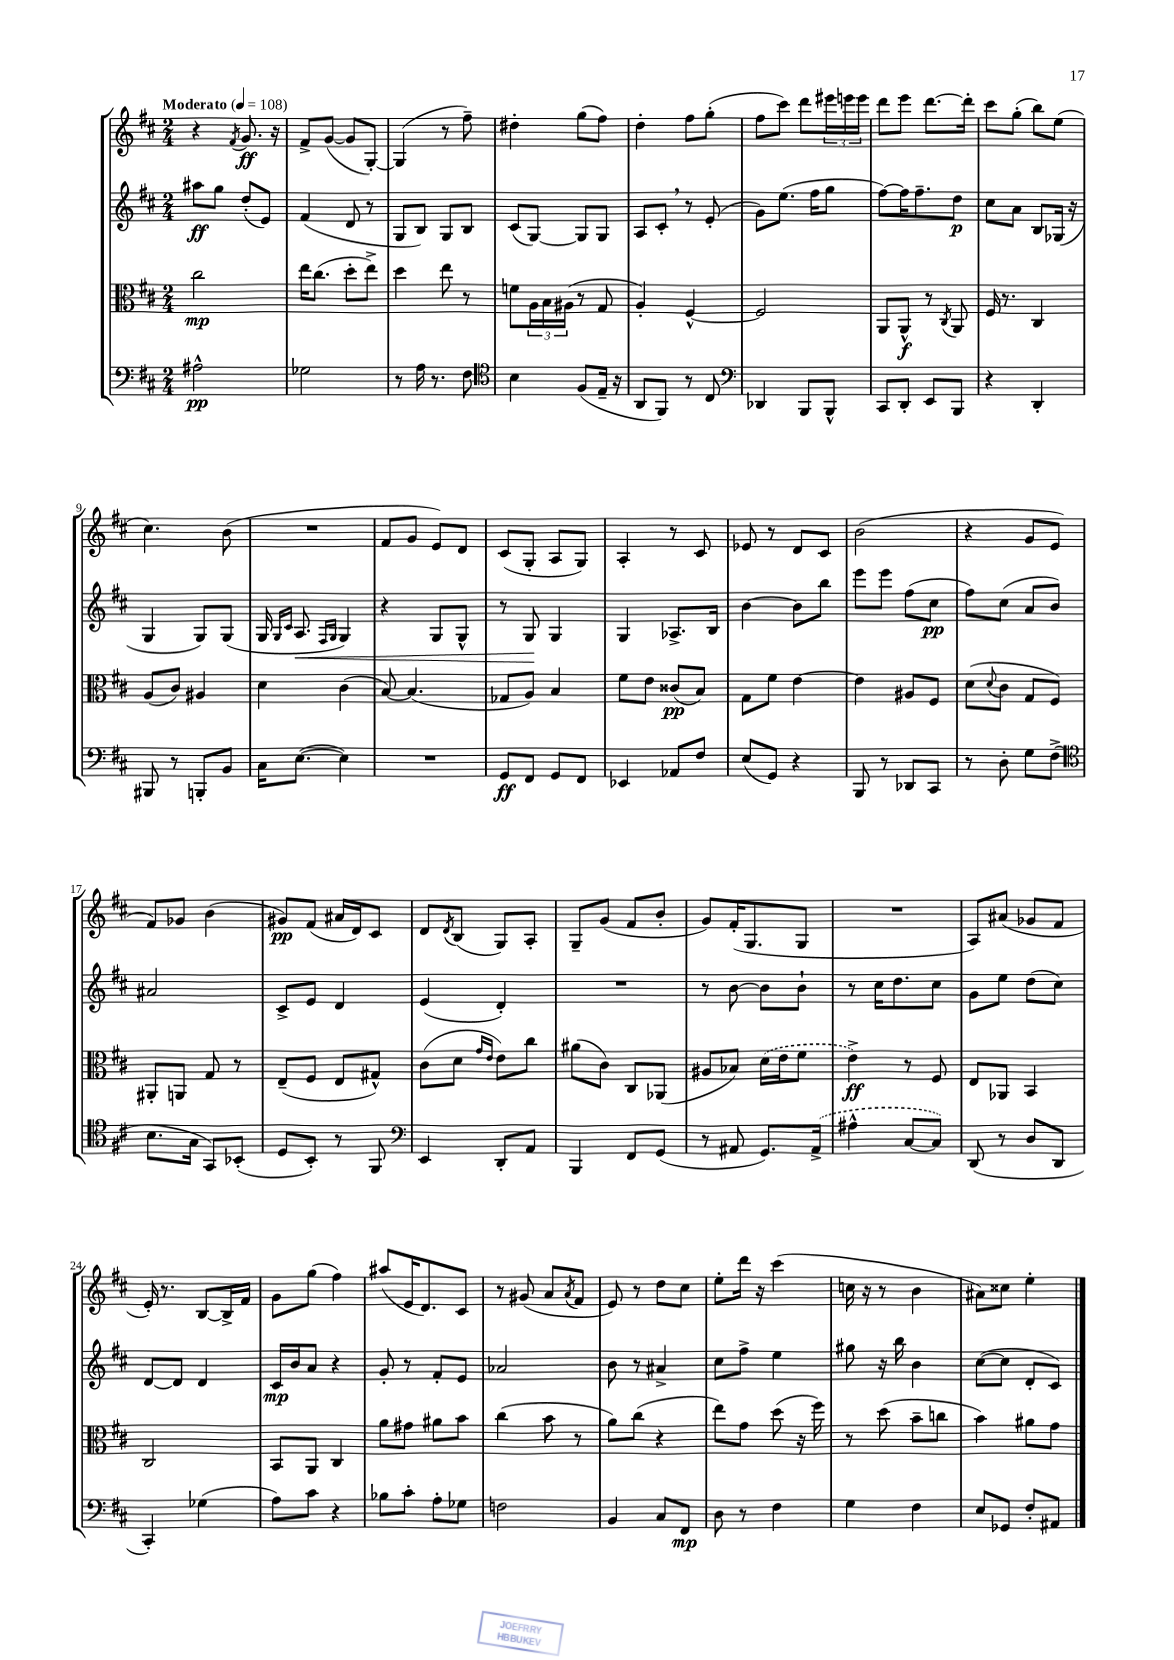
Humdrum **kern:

**kern	**kern	**kern	**kern
*staff4	*staff3	*staff2	*staff1
*clefF4	*clefC3	*clefG2	*clefG2
*k[f#c#]	*k[f#c#]	*k[f#c#]	*k[f#c#]
*M2/4	*M2/4	*M2/4	*M2/4
*MM108	*MM108	*MM108	*MM108
2A#^^	2cc#	8aa#	4r
.	.	8gg	.
.	.	.	8qf#
.	.	(8dd'	8.g
.	.	8e)	.
.	.	.	16r
=	=	=	=
2G-	16ee	(4f#	8f#^
.	(8.cc#	.	.
.	.	.	([8g
.	8dd'	8d	8g]
.	8ee^)	8r	[8G')
=	=	=	=
8r	4dd	8G	(4G]
16A	.	8B)	.
8.r	.	.	.
.	8ee	8G	8r
8F#	8r	8B	8ff#~)
=	=	=	=
*clefC4	*	*	*
4B	8f	(8c#	4dd#'
.	24A	[8G)	.
.	24B	.	.
.	(24A#	.	.
(8F#	8r	8G]	(8gg
16E~	8G	8G	8ff#)
16r	.	.	.
=	=	=	=
8AA	4A')	8A	4dd'
8FF#)	.	8c#'	.
8r	[4F#^^	8r	8ff#
8C#	.	(8e'	(8gg'
=	=	=	=
*clefF4	*	*	*
4DD-	2F#]	8g)	8ff#
.	.	(8.ee	8ccc#)
8BBB	.	.	8ddd
.	.	16ff#	.
8BBB^^	.	8gg	24eee#
.	.	.	24eee
.	.	.	24eee
=	=	=	=
8CC#	8AA	[8ff#)	8ddd
8DD'	8AA^^	16ff#]	8eee
.	.	8.ff#~	.
8EE	8r	.	[8.ddd
.	8qC#	.	.
8BBB	8AA	8dd	.
.	.	.	16ddd']
=	=	=	=
4r	16F#	8cc#	8ccc#
.	8.r	.	.
.	.	8a	(8gg'
4DD'	4C#	8B	8bb)
.	.	(16G-	(8ee
.	.	16r	.
=	=	=	=
8BBB#	(8A	4G	4.cc#)
8r	8c#)	.	.
8BBB'	4A#	8G)	.
8BB	.	(8G	(8b
=	=	=	=
16C#	4d	16G	2r
.	.	16qqG	.
.	.	16qqc#	.
([8.E	.	8.A	.
.	.	16qqF#	.
.	.	16qqG	.
4E])	(4c#	4G)	.
=	=	=	=
2r	[8B)	4r	8f#
.	(4.B]	.	8g
.	.	8G	8e)
.	.	8G^^	8d
=	=	=	=
8GG	8G-	8r	(8c#
8FF#	8A)	8G	8G'
8GG	4B	4G	8A
8FF#	.	.	8G)
=	=	=	=
4EE-	8f#	4G	4A'
.	8e	.	.
8AA-	(8c##	8.A-^	8r
8F#	8B)	.	8c#
.	.	16B	.
=	=	=	=
(8E	8G	[4b	8e-
8GG)	8f#	.	8r
4r	[4e	8b]	8d
.	.	8bb	8c#
=	=	=	=
8BBB	4e]	8eee	(2b
8r	.	8eee	.
8DD-	8A#	(8ff#	.
8CC#	8F#	8cc#	.
=	=	=	=
8r	(8d	8ff#)	4r
.	8qqd	.	.
8D'	8c#	(8cc#	.
8G	8G	8a	8g
(8F#^	8F#)	8b)	8e
=	=	=	=
*clefC4	*	*	*
8.B	8AA#'	2a#	8f#)
.	8AA	.	8g-
16G	.	.	.
8GG)	8G	.	(4b
(8BB-'	8r	.	.
=	=	=	=
8D	(8E~	8c#^	8g#)
8BB')	8F#	8e	(8f#
8r	8E	4d	16a#
.	.	.	16d)
8FF#	8G#^^)	.	8c#
=	=	=	=
*clefF4	*	*	*
4EE	(8c#	(4e	8d
.	.	.	8qd
.	8d	.	(8B
.	16qqg	.	.
.	16qqe	.	.
8DD'	8e)	4d')	8G)
8AA	8cc#	.	8A'
=	=	=	=
4BBB	(8a#	2r	8G~
.	8c#)	.	(8g
8FF#	8C#	.	8f#
(8GG	(8AA-	.	8b'
=	=	=	=
8r	8A#	8r	8g)
8AA#	8B-)	[8b	(16f#'
.	.	.	8.G
8.GG)	(16d	8b]	.
.	16e	.	.
.	8f#	8b`	8G
(16AA#^	.	.	.
=	=	=	=
4A#^^	4e^)	8r	2r
.	.	16cc#	.
.	.	8.dd	.
[8C#	8r	.	.
8C#])	8F#	8cc#	.
=	=	=	=
(8DD	8E	8g	8A)
8r	8AA-	8ee	(8a#
8D	4BB	(8dd	8g-
8DD	.	8cc#)	8f#
=	=	=	=
4CC#')	2C#	[8d	16e')
.	.	.	8.r
.	.	8d]	.
(4G-	.	4d	[8B
.	.	.	16B^]
.	.	.	16f#
=	=	=	=
8A)	8BB	16c#	8g
.	.	16b	.
8c#	8AA	8a	(8gg
4r	4C#	4r	4ff#)
=	=	=	=
8B-	8a	8g'	(8aa#
8c#'	8g#	8r	16e
.	.	.	8.d)
8A'	8a#	8f#'	.
8G-	8b	8e	8c#
=	=	=	=
2F	(4cc#	2a-	8r
.	.	.	(8g#
.	8b	.	8a
.	.	.	8qa
.	8r	.	8f#
=	=	=	=
4BB	8a)	8b	8e)
.	(8cc#	8r	8r
8C#	4r	4a#^	8dd
8FF#	.	.	8cc#
=	=	=	=
8D	8ee)	8cc#	8ee'
8r	8g	8ff#^	16ddd
.	.	.	16r
4F#	(8dd	4ee	(4ccc#
.	16r	.	.
.	16ff#)	.	.
=	=	=	=
4G	8r	8gg#	16cc
.	.	.	16r
.	(8dd	16r	8r
.	.	16bb	.
4F#	8b~	4b	4b
.	8cc	.	.
=	=	=	=
8E	4b)	([8cc#	8a#)
8GG-	.	8cc#]	8cc##
8F#'	8a#	8d'	4ee'
8AA#	8g	8c#)	.
==	==	==	==
*-	*-	*-	*-
